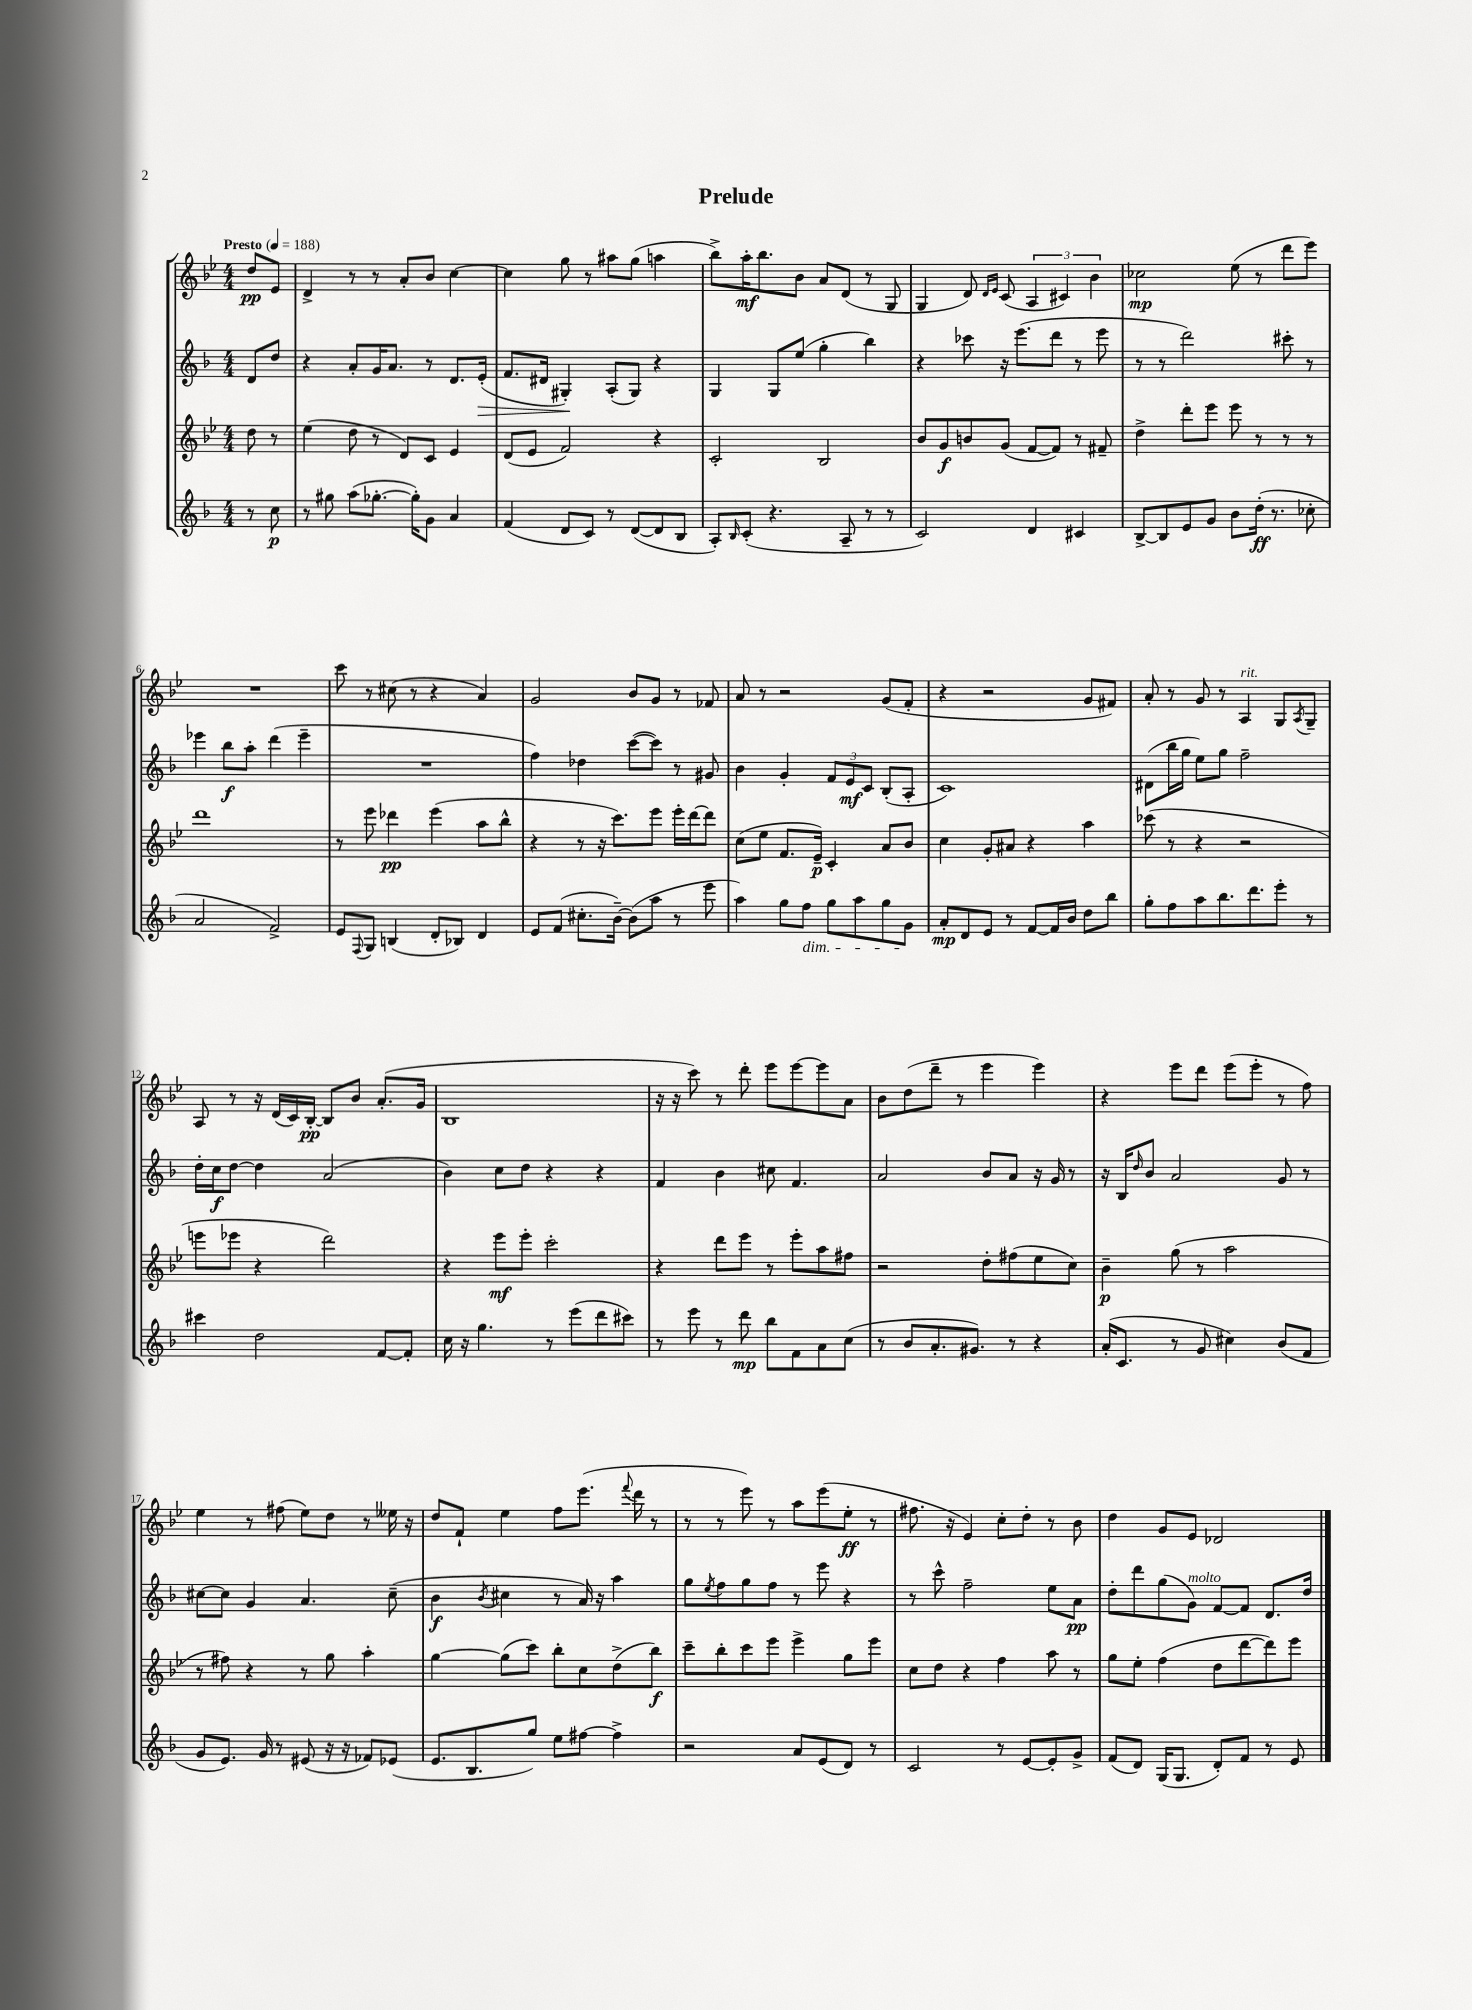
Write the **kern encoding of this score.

**kern	**dynam	**kern	**dynam	**kern	**dynam	**kern	**dynam
*part4	*part4	*part3	*part3	*part2	*part2	*part1	*part1
*staff4	*staff4	*staff3	*staff3	*staff2	*staff2	*staff1	*staff1
*clefG2	*	*clefG2	*	*clefG2	*	*clefG2	*
*k[b-]	*	*k[b-e-]	*	*k[b-]	*	*k[b-e-]	*
*M4/4	*	*M4/4	*	*M4/4	*	*M4/4	*
*MM188	*	*MM188	*	*MM188	*	*MM188	*
=	=	=	=	=	=	=	=
!	!	!	!	!	!	!LO:TX:a:B:t=Presto	!
8r	.	8dd\	.	8d/L	.	8dd/L	pp
8cc\	p	8r	.	8dd/J	.	8e-/J	.
=1	=1	=1	=1	=1	=1	=1	=1
8r	.	(4ee-\	.	4r	.	4d^/	.
8gg#X\	.	.	.	.	.	.	.
(8aa\L	.	8dd\	.	8a'/L	.	8r	.
[8.gg-X'\J	.	8r	.	16g/K	.	8r	.
.	.	.	.	8.a/J	.	.	.
.	.	8d/L)	.	.	.	8a'/L	.
16gg-'\KL])	.	.	.	.	.	.	.
8g\J	.	8c/J	.	8r	.	8b-/J	.
4a/	.	4e-/	.	8.d/L	.	[4cc\	.
!	!	!	!	!	!LO:HP:b	!	!
.	.	.	.	(16e'/Jk	>	.	.
=2	=2	=2	=2	=2	=2	=2	=2
(4f/	.	(8d/L	.	8.f/L	.	4cc\]	.
.	.	8e-/J	.	.	.	.	.
.	.	.	.	16d#X/Jk	.	.	.
8d/L	.	2f/)	.	4G#X'/)	.	8gg\	.
8c/J)	.	.	.	.	.	8r	.
8r	.	.	.	(8A'/L	]	8aa#X\L	.
([8d/L	.	.	.	8G#/J)	.	(8gg\J	.
8d/]	.	4r	.	4r	.	4aan\	.
8B-/J	.	.	.	.	.	.	.
=3	=3	=3	=3	=3	=3	=3	=3
8A'/L)	.	2c'/	.	4G/	.	8bb-^\L)	.
16qqB-/	.	.	.	.	.	.	.
(8c'/J	.	.	.	.	.	16aa'\K	mf
.	.	.	.	.	.	8.bb-\	.
4.r	.	.	.	8G/L	.	.	.
.	.	.	.	(8ee/J	.	8b-\J	.
.	.	2B-/	.	4gg'\	.	8a/L	.
8A~/	.	.	.	.	.	(8d/J	.
8r	.	.	.	4bb-\)	.	8r	.
8r	.	.	.	.	.	8G/	.
=4	=4	=4	=4	=4	=4	=4	=4
2c/)	.	8b-/L	.	4r	.	4G/	.
.	.	8g/	f	.	.	.	.
.	.	8bn/	.	8ccc-X\	.	8d/)	.
.	.	.	.	.	.	16qqd/LL	.
.	.	.	.	.	.	16qqe-/JJ	.
.	.	(8g/J	.	16r	.	(8c/	.
.	.	.	.	(8.eee\L	.	.	.
4d/	.	[8f/L	.	.	.	6A/	.
.	.	8f/J])	.	8ddd\J	.	.	.
.	.	.	.	.	.	6c#X/)	.
4c#X/	.	8r	.	8r	.	.	.
.	.	.	.	.	.	6b-\	.
.	.	8f#X~/	.	8eee\	.	.	.
=5	=5	=5	=5	=5	=5	=5	=5
[8B-^/L	.	4dd^\	.	8r	.	2cc-X\	mp
8B-/]	.	.	.	8r	.	.	.
8e/	.	8ddd'\L	.	2ddd\)	.	.	.
8g/J	.	8eee-\J	.	.	.	.	.
8b-\L	.	8eee-\	.	.	.	(8ee-\	.
(16dd'\Jk	ff	8r	.	.	.	8r	.
8.r	.	.	.	.	.	.	.
.	.	8r	.	8ccc#X'\	.	8ddd\L	.
8cc-X'\	.	8r	.	8r	.	8eee-\J)	.
!!LO:LB:g=z
=6	=6	=6	=6	=6	=6	=6	=6
2a/	.	1ddd	.	4eee-X\	.	1r	.
.	.	.	.	8bb-\L	f	.	.
.	.	.	.	8aa'\J	.	.	.
2f^/)	.	.	.	(4ddd\	.	.	.
.	.	.	.	4eee-~\	.	.	.
=7	=7	=7	=7	=7	=7	=7	=7
8e/L	.	8r	.	1r	.	8ccc\	.
8qqF/	.	.	.	.	.	.	.
8G/J	.	8eee-\	.	.	.	8r	.
(4Bn/	.	4ddd-X\	pp	.	.	(8cc#X\	.
.	.	.	.	.	.	8r	.
8d'/L	.	(4eee-\	.	.	.	4r	.
8B-X/J)	.	.	.	.	.	.	.
4d/	.	8aa\L	.	.	.	4a/)	.
.	.	8bb-^^\J	.	.	.	.	.
=8	=8	=8	=8	=8	=8	=8	=8
8e/L	.	4r	.	4ff\)	.	2g/	.
(8f/J	.	.	.	.	.	.	.
8.cc#X'\L	.	8r	.	4dd-X\	.	.	.
.	.	16r	.	.	.	.	.
[16b-~\Jk)	.	8.ccc\L)	.	.	.	.	.
(8b-\L]	.	.	.	([8ccc\L	.	8b-/L	.
8aa\J	.	8eee-\J	.	8ccc\J])	.	8g/J	.
8r	.	16eee-'\LL	.	8r	.	8r	.
.	.	[16ddd\J	.	.	.	.	.
8eee\	.	8ddd\J]	.	8g#X/	.	8f-X/	.
=9	=9	=9	=9	=9	=9	=9	=9
4aa\)	.	(8cc\L	.	4b-\	.	8a/	.
.	.	8ee-\J	.	.	.	8r	.
8gg\L	.	8.f/L	.	4g'/	.	2r	.
!LO:TX:b:i:t=dim.	!	!	!	!	!	!	!
8ff\J	.	.	.	.	.	.	.
.	.	16e-~/Jk)	p	.	.	.	.
8gg\L	.	4c'/	.	12f/L	.	.	.
.	.	.	.	12e/	mf	.	.
8aa\	.	.	.	.	.	.	.
.	.	.	.	12c/J	.	.	.
8gg\	.	8a/L	.	(8B-'/L	.	(8g/L	.
8g\J	.	8b-/J	.	8A'/J	.	8f'/J	.
=10	=10	=10	=10	=10	=10	=10	=10
8a'/L	mp	4cc\	.	1c)	.	4r	.
8d/	.	.	.	.	.	.	.
8e/J	.	8g'/L	.	.	.	2r	.
8r	.	8a#X/J	.	.	.	.	.
[8f/L	.	4r	.	.	.	.	.
16f/L]	.	.	.	.	.	.	.
16b-/JJ	.	.	.	.	.	.	.
8dd\L	.	4aa\	.	.	.	8g/L	.
8bb-\J	.	.	.	.	.	8f#X/J)	.
=11	=11	=11	=11	=11	=11	=11	=11
8gg'\L	.	(8ccc-X\	.	(8d#X\L	.	8a'/	.
8ff\	.	8r	.	16bb-\L	.	8r	.
.	.	.	.	16gg\JJ	.	.	.
8aa\	.	4r	.	8ee\L)	.	8g/	.
8.bb-\	.	.	.	8gg\J	.	8r	.
!	!	!	!	!	!	!LO:TX:a:i:t=rit.	!
.	.	2r	.	2ff~\	.	4A/	.
8.ddd\	.	.	.	.	.	.	.
8eee'\J	.	.	.	.	.	8G/L	.
.	.	.	.	.	.	8qA/	.
8r	.	.	.	.	.	8G~/J	.
!!LO:LB:g=z
=12	=12	=12	=12	=12	=12	=12	=12
4ccc#X\	.	8eeen\L	.	16dd'\LL	.	8A/	.
.	.	.	.	16cc\J	f	.	.
.	.	8eee-X\J	.	[8dd\J	.	8r	.
2dd\	.	4r	.	4dd\]	.	16r	.
.	.	.	.	.	.	(16d/LL	.
.	.	.	.	.	.	16c/)	.
.	.	.	.	.	.	[16B-'/JJ	pp
.	.	2ddd\)	.	(2a/	.	8B-/L]	.
.	.	.	.	.	.	8b-/J	.
[8f/L	.	.	.	.	.	(8.a'/L	.
8f'/J]	.	.	.	.	.	.	.
.	.	.	.	.	.	16g/Jk	.
=13	=13	=13	=13	=13	=13	=13	=13
16cc\	.	4r	.	4b-\)	.	1B-	.
16r	.	.	.	.	.	.	.
4.gg\	.	.	.	.	.	.	.
.	.	8eee-\L	mf	8cc\L	.	.	.
.	.	8eee-'\J	.	8dd\J	.	.	.
8r	.	2ccc'\	.	4r	.	.	.
(8eee\L	.	.	.	.	.	.	.
8ddd\	.	.	.	4r	.	.	.
8ccc#X\J)	.	.	.	.	.	.	.
=14	=14	=14	=14	=14	=14	=14	=14
8r	.	4r	.	4f/	.	16r	.
.	.	.	.	.	.	16r	.
8eee\	.	.	.	.	.	8ccc\)	.
8r	.	8ddd\L	.	4b-\	.	8r	.
8ddd\	mp	8eee-\J	.	.	.	8ddd'\	.
8bb-\L	.	8r	.	8cc#X\	.	8eee-\L	.
8f\	.	8eee-'\L	.	4.f/	.	[8eee-\	.
8a\	.	8aa\	.	.	.	8eee-\]	.
(8cc\J	.	8ff#X\J	.	.	.	8a\J	.
=15	=15	=15	=15	=15	=15	=15	=15
8r	.	2r	.	2a/	.	8b-\L	.
8b-/L	.	.	.	.	.	(8dd\	.
8.a'/	.	.	.	.	.	8ddd~\J	.
.	.	.	.	.	.	8r	.
8.g#X/J)	.	.	.	.	.	.	.
.	.	8dd'\L	.	8b-/L	.	4eee-\	.
8r	.	(8ff#X\	.	8a/J	.	.	.
4r	.	8ee-\	.	16r	.	4eee-\)	.
.	.	.	.	16g/	.	.	.
.	.	8cc\J)	.	8r	.	.	.
=16	=16	=16	=16	=16	=16	=16	=16
(16a'/KL	.	4b-~\	p	16r	.	4r	.
8.c/J	.	.	.	16B-/KL	.	.	.
.	.	.	.	16qqdd/	.	.	.
.	.	.	.	8b-/J	.	.	.
8r	.	(8gg\	.	2a/	.	8eee-\L	.
8g/	.	8r	.	.	.	8ddd\J	.
4cc#X\)	.	2aa\	.	.	.	(8eee-\L	.
.	.	.	.	.	.	8eee-'\J	.
(8b-/L	.	.	.	8g/	.	8r	.
8f/J	.	.	.	8r	.	8ff\)	.
!!LO:LB:g=z
=17	=17	=17	=17	=17	=17	=17	=17
8g/L	.	8r	.	[8cc#X\L	.	4ee-\	.
8.e/J)	.	8ff#X\)	.	8cc#\J]	.	.	.
.	.	4r	.	4g/	.	8r	.
16g/	.	.	.	.	.	.	.
8r	.	.	.	.	.	(8ff#X\	.
(8e#X/	.	8r	.	4.a/	.	8ee-\L)	.
16r	.	8gg\	.	.	.	8dd\J	.
16r	.	.	.	.	.	.	.
8f-X/L)	.	4aa'\	.	.	.	8r	.
(8e-X/J	.	.	.	(8cc#~\	.	16ee--X\	.
.	.	.	.	.	.	16r	.
=18	=18	=18	=18	=18	=18	=18	=18
8.e/L	.	[4gg\	.	4b-\	f	8dd/L	.
.	.	.	.	.	.	8f`/J	.
8.B-/	.	.	.	.	.	.	.
.	.	.	.	8qb-/	.	.	.
.	.	(8gg\L]	.	4cc#X\	.	4ee-\	.
8gg/J)	.	8ccc\J)	.	.	.	.	.
8ee\L	.	8bb-'\L	.	8r	.	8ff\L	.
[8ff#X\J	.	8cc\	.	16a/)	.	(8.eee-\J	.
.	.	.	.	16r	.	.	.
4ff#^\]	.	(8dd^\	.	4aa\	.	.	.
.	.	.	.	.	.	8qqfff/	.
.	.	.	.	.	.	16ddd\	.
.	.	8bb-\J)	f	.	.	8r	.
=19	=19	=19	=19	=19	=19	=19	=19
2r	.	8ccc~\L	.	8gg\L	.	8r	.
.	.	.	.	8qee/	.	.	.
.	.	8bb-'\	.	8ff\	.	8r	.
.	.	8ccc\	.	8gg\	.	8eee-\)	.
.	.	8eee-\J	.	8ff\J	.	8r	.
8a/L	.	4eee-^\	.	8r	.	8aa\L	.
(8e/	.	.	.	8eee\	.	(8eee-\	.
8d/J)	.	8gg\L	.	4r	.	8ee-'\J	ff
8r	.	8eee-\J	.	.	.	8r	.
=20	=20	=20	=20	=20	=20	=20	=20
2c/	.	8cc\L	.	8r	.	8.ff#X\	.
.	.	8dd\J	.	8ccc^^\	.	.	.
.	.	.	.	.	.	16r	.
.	.	4r	.	2ff~\	.	4e-/)	.
8r	.	4ff\	.	.	.	8cc'\L	.
[8e/L	.	.	.	.	.	8dd'\J	.
8e'/]	.	8aa\	.	8ee\L	.	8r	.
8g^/J	.	8r	.	8a\J	pp	8b-\	.
=21	=21	=21	=21	=21	=21	=21	=21
(8f/L	.	8gg\L	.	8dd'\L	.	4dd\	.
8d/J)	.	8ee-'\J	.	8ddd\	.	.	.
(16G/KL	.	(4ff\	.	(8gg\	.	8g/L	.
8.G/J	.	.	.	.	.	.	.
!	!	!	!	!LO:TX:a:i:t=molto	!	!	!
.	.	.	.	8g\J)	.	8e-/J	.
8d'/L)	.	8dd\L	.	[8f/L	.	2d-X/	.
8f/J	.	[8ddd\	.	8f/J]	.	.	.
8r	.	8ddd\])	.	8.d/L	.	.	.
8e/	.	8eee-\J	.	.	.	.	.
.	.	.	.	16dd/Jk	.	.	.
==	==	==	==	==	==	==	==
*-	*-	*-	*-	*-	*-	*-	*-
